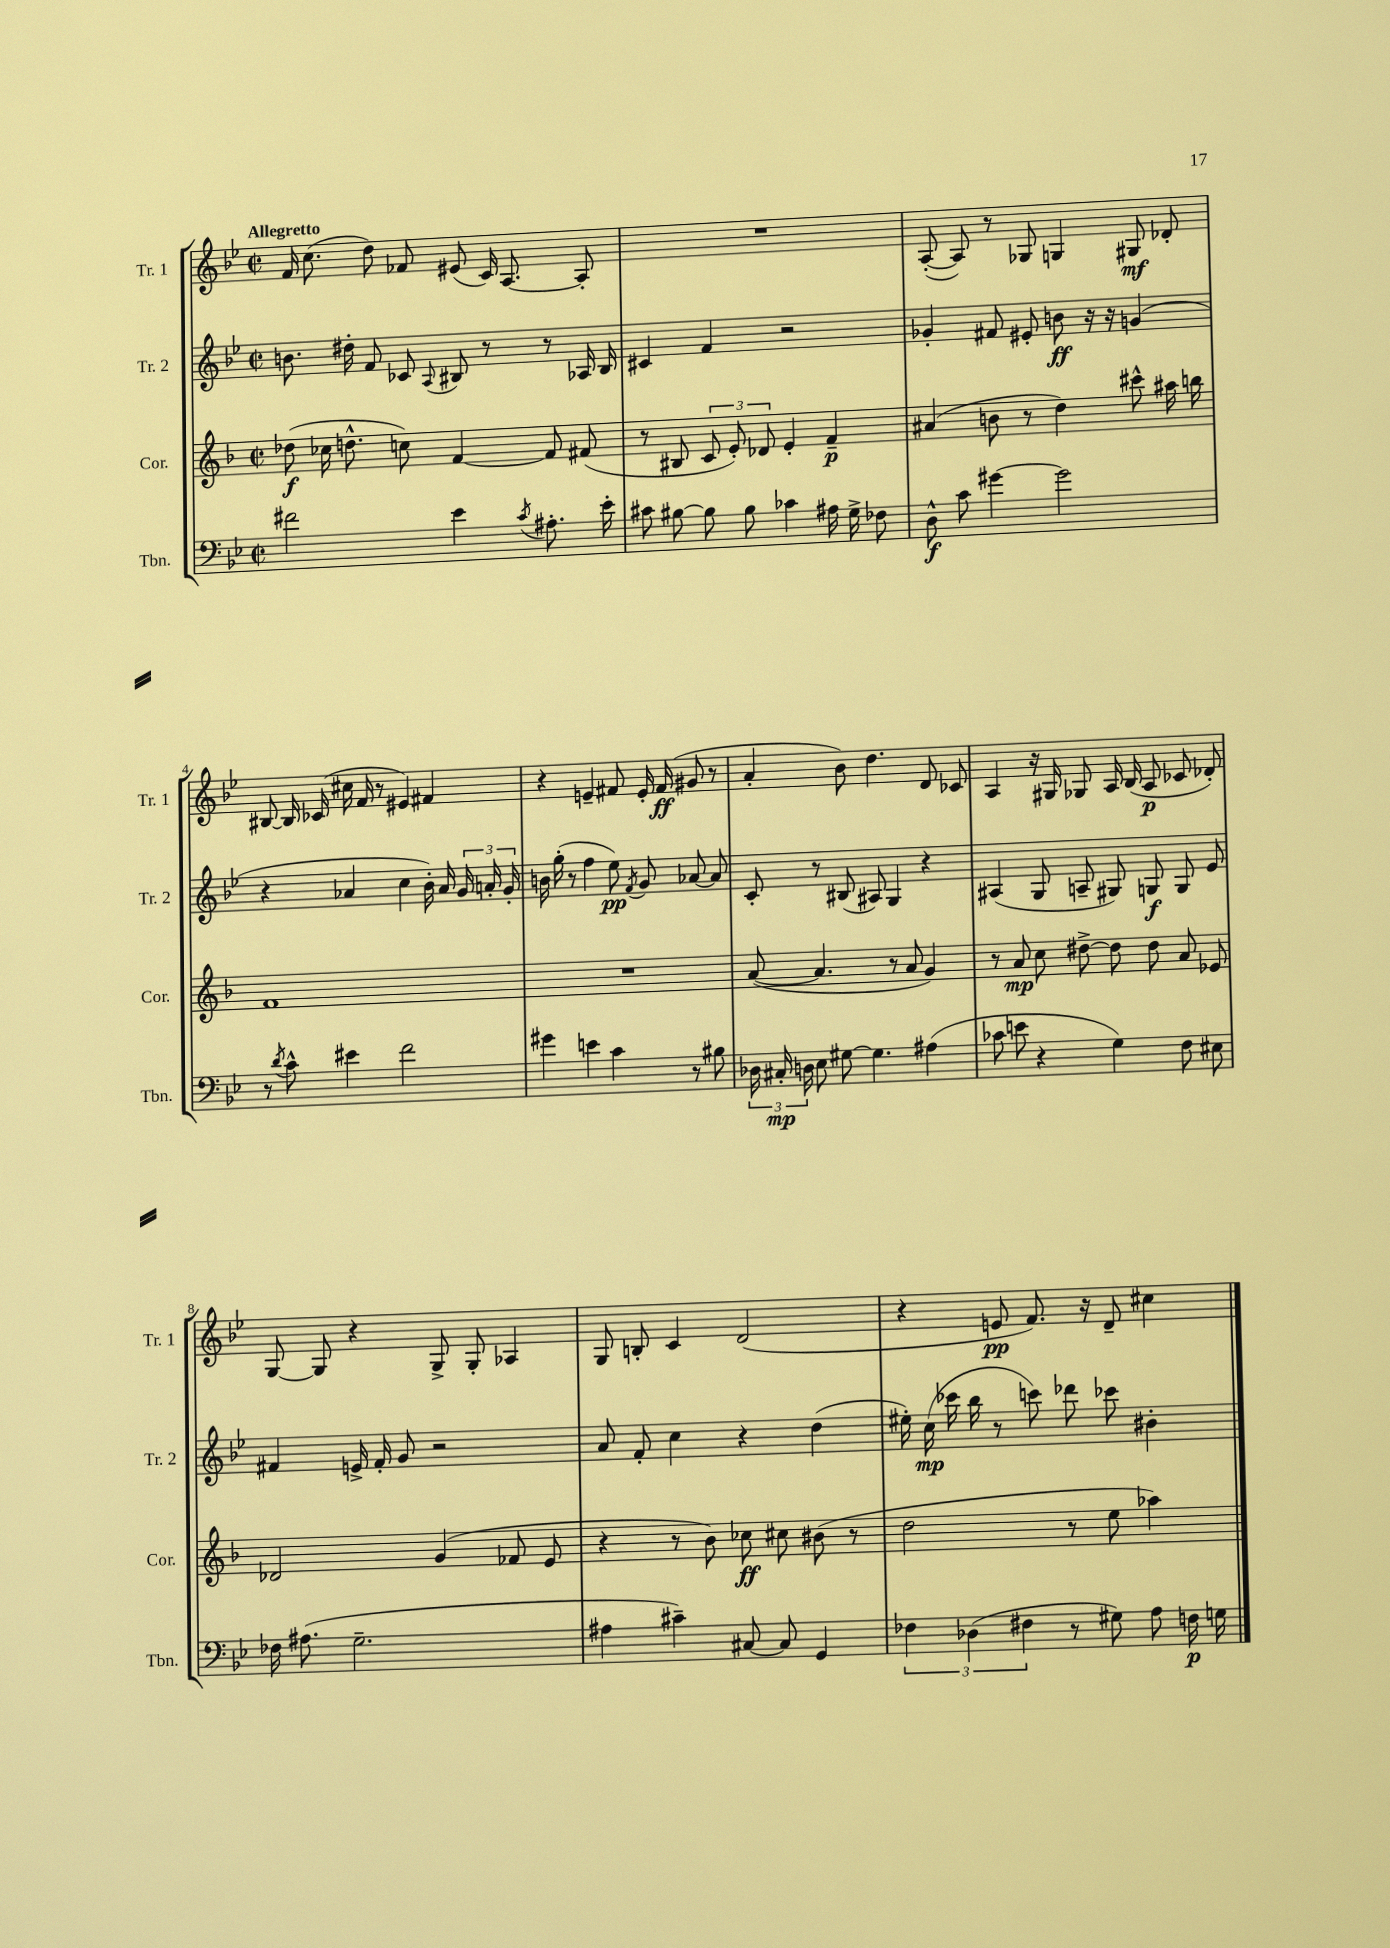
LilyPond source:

<<
\new StaffGroup <<
\new Staff = "s0" \with { instrumentName = "Tr. 1" shortInstrumentName = "Tr. 1" } {
    \clef treble \key bes \major \defaultTimeSignature \time 2/2 \tempo "Allegretto"
    \autoBeamOff f'16 c''8.( d''8) fes'8 eis'8( c'16) a8.~ a8-. |
    R1 |
    a8~-.( a8) r8 ges8 g4 gis8\mf des'8-. |
    bis8~ bis16 ces'16( cis''16 f'16 r8 eis'4) fis'4 |
    r4 e'4-- fis'8 e'16-. fis'16\ff( gis'8 r8 |
    a'4-. bes'8) d''4. d'8 ces'8 |
    a4 r16 gis16 ges8 a16 bes16( a8\p ces'8 des'8-.) |
    g8~ g8 r4 g8-> g8-. aes4 |
    g8 b8-. c'4 d'2( |
    r4 e'8\pp f'8.) r16 d'8-- cis''4 \bar "|." |
}
\new Staff = "s1" \with { instrumentName = "Tr. 2" shortInstrumentName = "Tr. 2" } {
    \clef treble \key bes \major \defaultTimeSignature \time 2/2
    \autoBeamOff b'8. dis''16-. f'8 ces'8 \appoggiatura { a8 } bis8 r8 r8 aes16 bis16 |
    cis'4 f'4 r2 |
    ges'4-. fis'8 eis'8-. b'8\ff r16 r16 g'4( |
    r4 aes'4 c''4 bes'16-.) aes'16 \tuplet 3/2 { g'16 a'16-. g'16-. } |
    b'16 g''16-.( r8 f''4 ees''8\pp) \acciaccatura { f'8 } g'8 aes'8~ aes'8 |
    c'8-. r8 bis8( ais8) g4 r4 |
    ais4( g8 a8-- gis8) g8\f g8 ees'8 |
    fis'4 e'16-> fis'16-. g'8 r2 |
    a'8 f'8-. c''4 r4 d''4( |
    eis''16-.) c''16\mp( ces'''16 bes''16 r8 c'''8) des'''8 ces'''8 bis'4-. \bar "|." |
}
\new Staff = "s2" \with { instrumentName = "Cor." shortInstrumentName = "Cor." } {
    \clef treble \key f \major \defaultTimeSignature \time 2/2
    \autoBeamOff des''8\f( ces''16 d''8.-^ c''8) f'4~ f'8 fis'8( |
    r8 bis8 \tuplet 3/2 { c'8 e'8-.) des'8 } e'4-. f'4--\p |
    ais'4( b'8 r8 d''4) cis'''8-^ ais''16 b''16 |
    f'1 |
    R1 |
    a'8~( a'4. r8 a'8 g'4) |
    r8 a'8\mp c''8 dis''8~-> dis''8 dis''8 a'8 ees'8 |
    des'2 g'4( fes'8 e'8 |
    r4 r8 bes'8) ces''8\ff cis''8 bis'8( r8 |
    d''2 r8 e''8 aes''4) \bar "|." |
}
\new Staff = "s3" \with { instrumentName = "Tbn." shortInstrumentName = "Tbn." } {
    \clef bass \key bes \major \defaultTimeSignature \time 2/2
    \autoBeamOff fis'2 ees'4 \acciaccatura { c'8 } ais8.-. ees'16-. |
    cis'8 bis8~ bis8 bis8 ces'4 ais16 g16-> fes8 |
    d8-^\f c'8 gis'4~ gis'2 |
    r8 \acciaccatura { d'8 } c'8-^ eis'4 f'2 |
    gis'4 e'4 c'4 r8 bis8 |
    \tuplet 3/2 { des16 cis16-.\mp d16 } ees8 gis8~ gis4. ais4( |
    ces'8 e'8 r4 g4) f8 eis8 |
    fes16 ais8.( g2.-- |
    ais4 cis'4--) cis8~ cis8 g,4 |
    \tuplet 3/2 { fes4 des4( fis4 } r8 gis8) a8 f16\p g16 \bar "|." |
}
>>
>>
